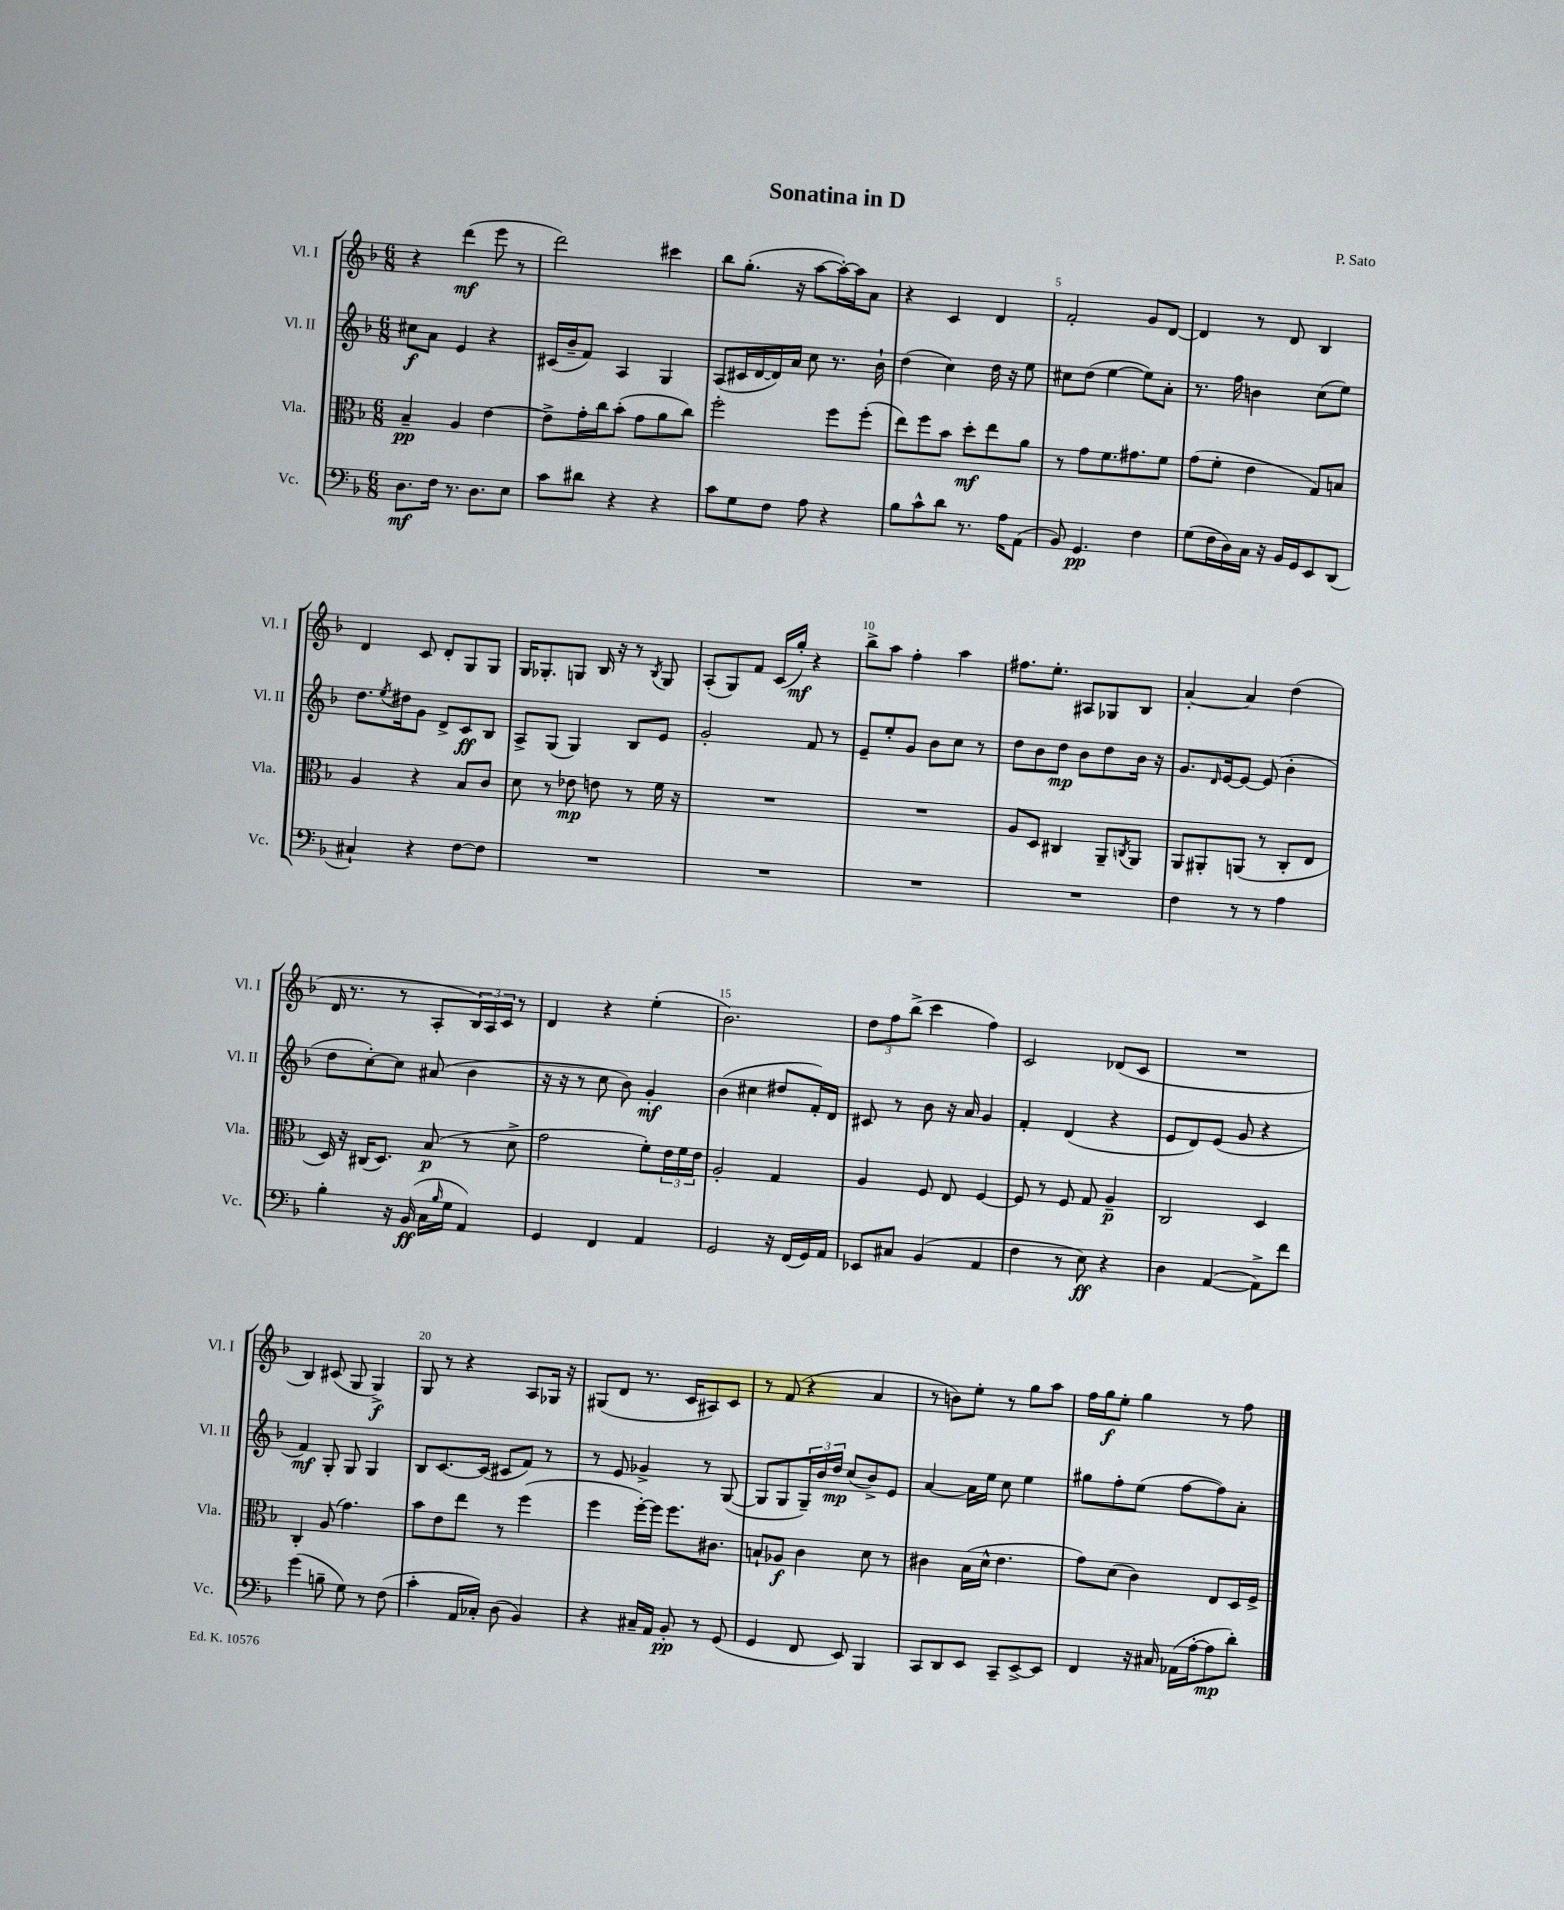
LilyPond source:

\header { title = "Sonatina in D" composer = "P. Sato" }
<<
\new StaffGroup <<
\new Staff = "s0" \with { instrumentName = "Vl. I" shortInstrumentName = "Vl. I" } {
    \clef treble \key f \major \numericTimeSignature \time 6/8
    r4 d'''4\mf( e'''8 r8 |
    d'''2) cis'''4 |
    bes''8 g''8.-.( r16 a''8~ a''16~-.) a''16 a'8 |
    r4 c'4 d'4 |
    f'2-. g'8 d'8~ |
    d'4 r8 d'8 bes4 |
    d'4 c'8 d'8-. g8 g8 |
    g16 ges8.-. g8 bes16 r16 r8 \acciaccatura { bes8 } g8 |
    a8-.( g8) f'8 c'16( g''16-.\mf) r4 |
    bes''8-> a''8 f''4-. a''4 |
    fis''8. e''8.-. ais8 ges8 bes8 |
    a'4~-. a'4 d''4( |
    d'16 r8. r8 a8-. \tuplet 3/2 { bes16) a16 c'16 } r8 |
    d'4 r4 e''4-.( |
    bes'2.) |
    \tuplet 3/2 { d''8 f''8 bes''8->( } c'''4 f''4) |
    c'2 des'8( c'8 |
    R2. |
    bes4) cis'8( g8 g4->\f) |
    g8 r8 r4 a8 ges16 r16 |
    gis8( d'8 r8. c'16 ais8) c'8 |
    r8 f'8( r4 a'4 |
    r8 b'8) e''8-. r8 g''8 a''8 |
    f''16 g''16\f e''8-. g''4 r8 f''8 \bar "|." |
}
\new Staff = "s1" \with { instrumentName = "Vl. II" shortInstrumentName = "Vl. II" } {
    \clef treble \key f \major \numericTimeSignature \time 6/8
    cis''8\f a'8 e'4 r4 |
    cis'16( bes'16-- f'8) a4 g4 |
    a8( cis'16 d'16~ d'16) a'16 c''8 r8. bes'16-! |
    d''4( c''4) d''16 r16 e''8 |
    cis''8 d''8( e''4~ e''8) a'8-. |
    r8. f''16 b'4 c''8( e''8) |
    d''8. \acciaccatura { e''8 } dis''16 g'8 d'8-> c'8\ff bes8 |
    a8-> g8( g4) bes8 e'8 |
    g'2-. f'8 r8 |
    e'8-- e''8-. g'8 bes'8 c''8 r8 |
    d''8 bes'8 d''8\mp bes'8 d''8 bes'16 r16 |
    g'8. \grace { d'16 } e'16~ e'8~ e'8( bes'4-. |
    d''8 c''8~-.) c''8 ais'8( bes'4 |
    r16 r16 r8 c''8 bes'8) g'4-.\mf |
    bes'4( cis''4 dis''8 f'16-.) d'16 |
    cis'8 r8 bes'8 r16 a'16 g'4 |
    f'4-. d'4( r4 |
    e'8 d'8) e'8( g'8 r4 |
    f'4\mf) g8-. g8 g4 |
    bes8 c'8.~ c'16( cis'8 f'8) r8 |
    r8 e'8 ges'4-> r8 g8~( |
    g8 g8 \tuplet 3/2 { g16--) bes'16 d''16\mp } c''8( bes'8->) e'8 |
    a'4~ a'16 e''16 c''8 e''4 |
    gis''8 f''8-. e''8( f''8~ f''8) a'8-. \bar "|." |
}
\new Staff = "s2" \with { instrumentName = "Vla." shortInstrumentName = "Vla." } {
    \clef alto \key f \major \numericTimeSignature \time 6/8
    bes4--\pp a4 e'4~ |
    e'8-> g'16-. c''16 bes'8-.( g'8 a'8 c''8) |
    f''2-. f''8 f''8-.( |
    e''8) f''8 bes'8 d''8-.\mf e''8 a'8 |
    r8 g'8 f'8. gis'8. f'8 |
    g'8( f'8-. e'4 g8) b8 |
    a4 r4 bes8 c'8 |
    d'8 r8 ees'8\mp e'8 r8 f'16 r16 |
    R2. |
    R2. |
    a8 d8 cis4 a,8-- \acciaccatura { c8 } a,8 |
    a,8 ais,8-. a,8( r8 c8-. e8 |
    d16) r16 cis16( d8.) bes8\p( r8 d'8-> |
    g'2 f'8-.) \tuplet 3/2 { e'16 f'16 e'16 } |
    a2-. g4 |
    a4 f8 e8 f4~ |
    f8 r8 f8 g8 a4--\p |
    c2 d4 |
    c4-. a8( g'4.) |
    bes'8 e'8 e''8 r8 f''4( |
    f''4 f''16~-.) f''16 f''8. cis'8. |
    b8-! aes8\f c'4 d'8 r8 |
    cis'4 bes16( d'16-^ e'4. |
    g'8) d'8( c'4) e8 d16 f16-> \bar "|." |
}
\new Staff = "s3" \with { instrumentName = "Vc." shortInstrumentName = "Vc." } {
    \clef bass \key f \major \numericTimeSignature \time 6/8
    d8.\mf f16 r8. d8. e8 |
    c'8 dis'8 r4 r4 |
    c'8 g8 f8 a8 r4 |
    bes8 c'8-^ d'8 r8. a16 a,8( |
    bes,8) g,4.\pp f4 |
    g8( f16 d16) c16 r16 bes,16 g,16 e,8 d,8( |
    cis4-!) r4 f8~ f8 |
    R2. |
    R2. |
    R2. |
    R2. |
    f4 r8 r8 a4 |
    bes4-. r16 bes,16\ff( c16 \grace { bes16 } g16 a,4) |
    g,4 f,4 a,4 |
    g,2 r16 f,16( g,16) a,16 |
    ees,8 cis8 bes,4( a,4 |
    f4 r8 e8\ff) r4 |
    d4 a,4~( a,8->) f'8 |
    g'4( b8-- g8) r8 f8( |
    c'4-. a,16 ces16-.) d8( bes,4) |
    r4 cis16-- a,16 bes,8-.\pp r8 g,8( |
    g,4 f,8 e,8) bes,,4 |
    c,8 d,8 e,8 c,8-- e,8~-> e,8 |
    f,4 r16 cis16 aes,16( a16~-. a8\mp d'8-.) \bar "|." |
}
>>
>>
\layout { \context { \Score \override BarNumber.break-visibility = ##(#f #t #t) barNumberVisibility = #(every-nth-bar-number-visible 5) } }
